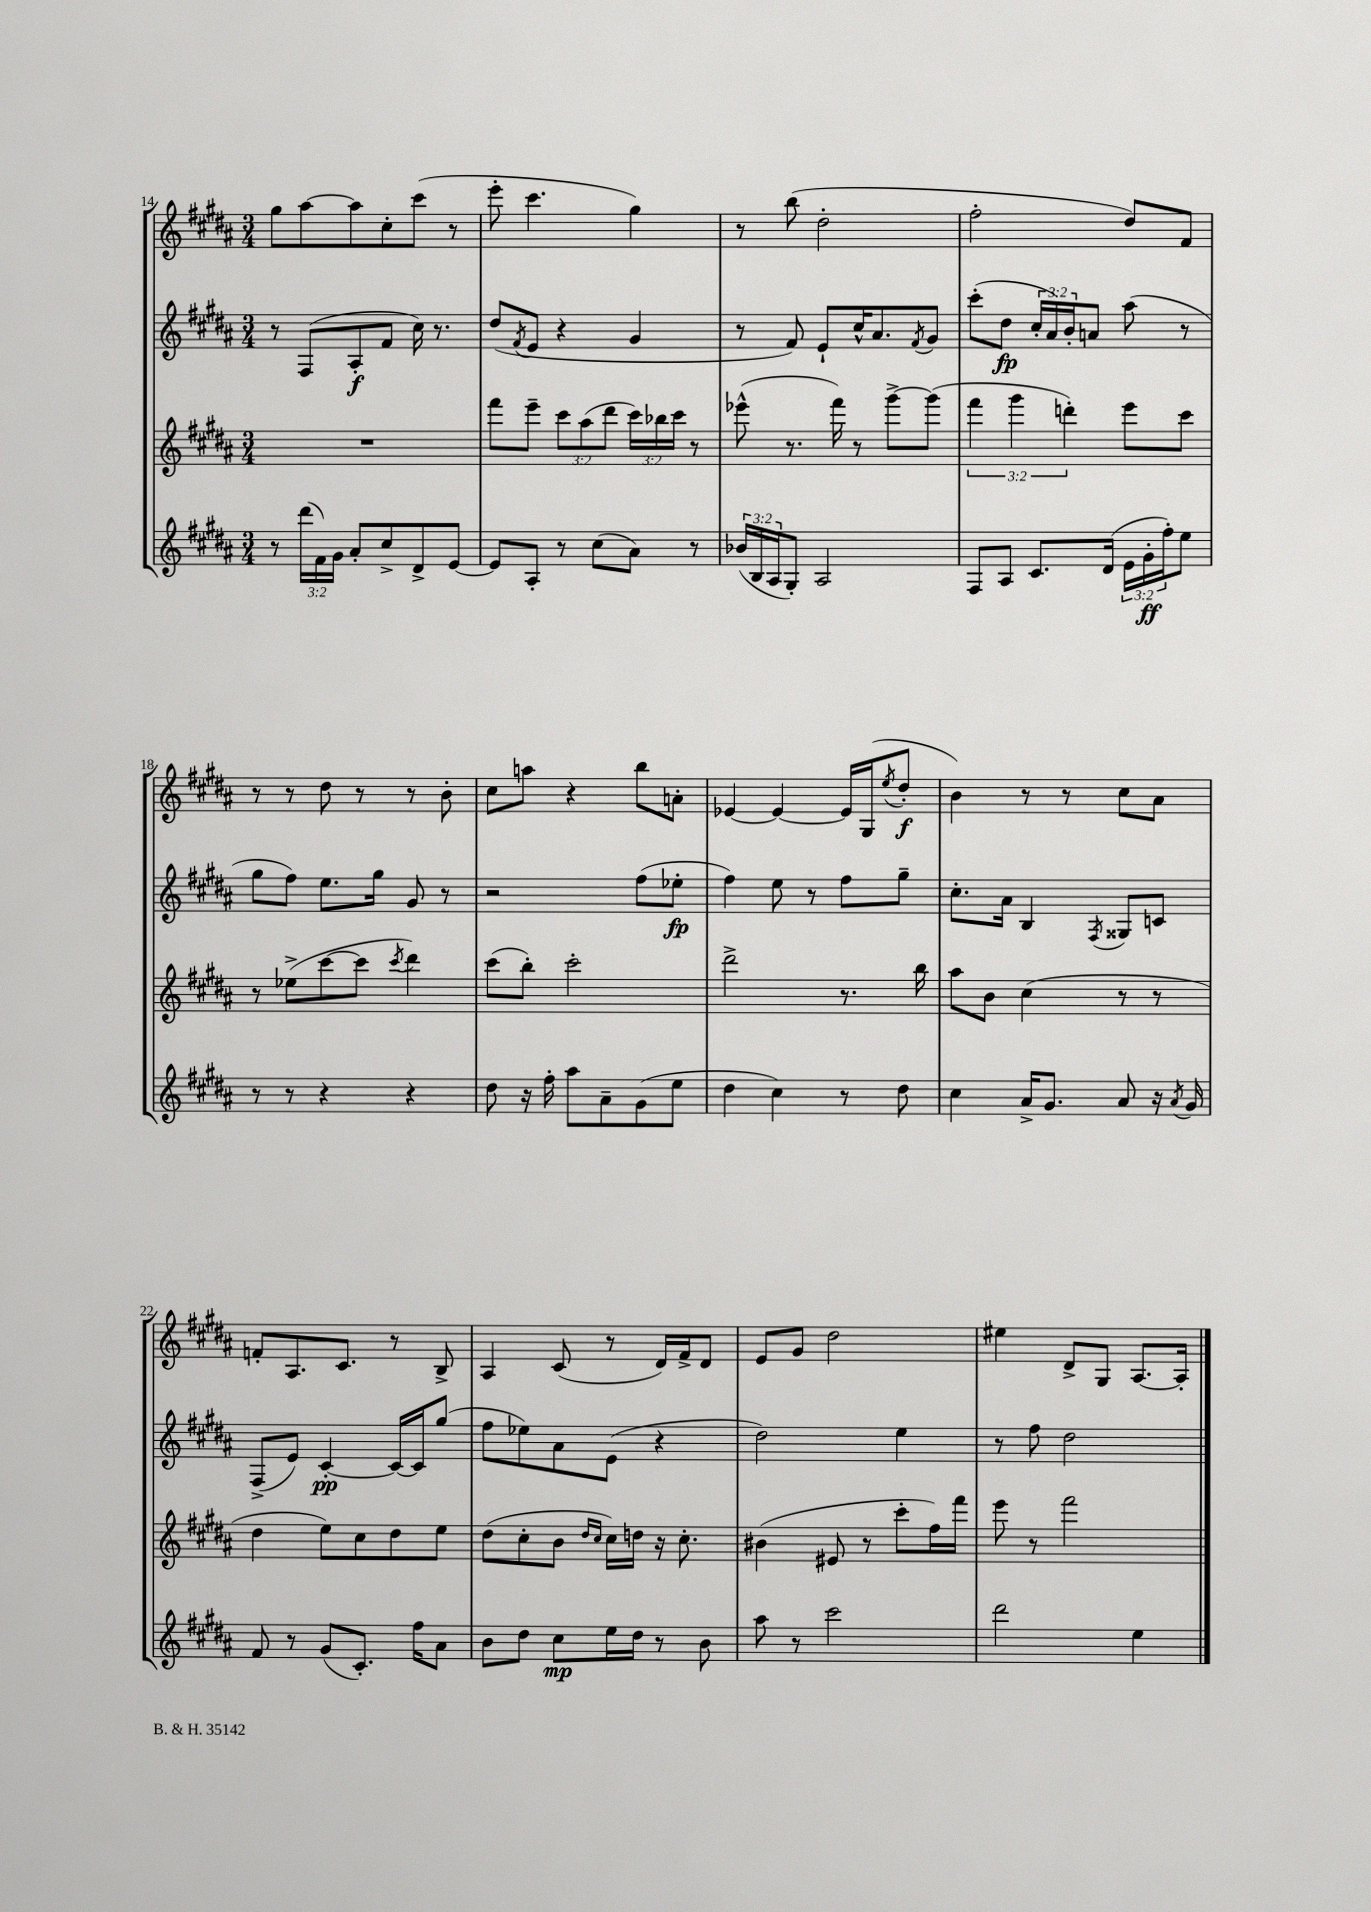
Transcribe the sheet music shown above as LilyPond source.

<<
\new StaffGroup <<
\new Staff = "s0" {
    \clef treble \key b \major \numericTimeSignature \time 3/4
    gis''8 ais''8~ ais''8 cis''8-. cis'''8( r8 |
    e'''8-. cis'''4. gis''4) |
    r8 b''8( dis''2-. |
    fis''2-. dis''8) fis'8 |
    r8 r8 dis''8 r8 r8 b'8-. |
    cis''8 a''8 r4 b''8 a'8-. |
    ees'4~ ees'4~ ees'16 gis16( \acciaccatura { e''8 } dis''8-.\f |
    b'4) r8 r8 cis''8 ais'8 |
    f'8-. ais8. cis'8. r8 b8-> |
    ais4 cis'8( r8 dis'16) fis'16-> dis'8 |
    e'8 gis'8 dis''2 |
    eis''4 dis'8-> gis8 ais8.~ ais16-. \bar "|." |
}
\new Staff = "s1" {
    \clef treble \key b \major \numericTimeSignature \time 3/4 \override Staff.TupletNumber.text = #tuplet-number::calc-fraction-text
    r8 fis8( ais8-.\f fis'8 cis''16) r8. |
    dis''8( \acciaccatura { fis'8 } e'8 r4 gis'4 |
    r8 fis'8) e'8-! cis''16-^ ais'8. \acciaccatura { fis'8 } gis'8 |
    cis'''8-.( dis''8\fp \tuplet 3/2 { cis''16-. ais'16) b'16-. } a'8 ais''8( r8 |
    gis''8 fis''8) e''8. gis''16 gis'8 r8 |
    r2 fis''8( ees''8-.\fp |
    fis''4) e''8 r8 fis''8 gis''8-- |
    cis''8.-. ais'16 b4 \acciaccatura { fis8 } gisis8 c'8 |
    fis8->( e'8) cis'4~-.\pp cis'16~ cis'16 gis''8( |
    fis''8 ees''8) ais'8 e'8( r4 |
    dis''2) e''4 |
    r8 fis''8 dis''2 \bar "|." |
}
\new Staff = "s2" {
    \clef treble \key b \major \numericTimeSignature \time 3/4 \override Staff.TupletNumber.text = #tuplet-number::calc-fraction-text
    R2. |
    fis'''8 e'''8-- \tuplet 3/2 { cis'''8 ais''8( dis'''8 } \tuplet 3/2 { cis'''16) bes''16 cis'''16 } r8 |
    ees'''8-^( r8. fis'''16) r8 gis'''8~-> gis'''8( |
    \tuplet 3/2 { fis'''4 gis'''4 d'''4-.) } e'''8 cis'''8 |
    r8 ees''8->( cis'''8~ cis'''8 \acciaccatura { cis'''8 } dis'''4) |
    cis'''8( b''8-.) cis'''2-. |
    dis'''2-> r8. b''16 |
    ais''8 b'8 cis''4( r8 r8 |
    dis''4 e''8) cis''8 dis''8 e''8 |
    dis''8( cis''8-. b'8 \grace { dis''16 cis''16 } cis''16) d''16 r16 cis''8.-. |
    bis'4( eis'8 r8 cis'''8-. fis''16) fis'''16 |
    e'''8 r8 fis'''2 \bar "|." |
}
\new Staff = "s3" {
    \clef treble \key b \major \numericTimeSignature \time 3/4 \override Staff.TupletNumber.text = #tuplet-number::calc-fraction-text
    r8 \tuplet 3/2 { dis'''16( fis'16) gis'16 } ais'8-. cis''8-> dis'8-> e'8~ |
    e'8 ais8-. r8 cis''8( ais'8) r8 |
    \tuplet 3/2 { bes'16( b16 ais16 } gis8-.) ais2 |
    fis8 ais8 cis'8. dis'16( \tuplet 3/2 { e'16 gis'16-.\ff fis''16-.) } e''8 |
    r8 r8 r4 r4 |
    dis''8 r16 fis''16-. ais''8 ais'8-- gis'8( e''8 |
    dis''4 cis''4) r8 dis''8 |
    cis''4 ais'16-> gis'8. ais'8 r16 \acciaccatura { ais'8 } gis'16 |
    fis'8 r8 gis'8( cis'8.-.) fis''16 ais'8 |
    b'8 dis''8 cis''8\mp e''16 dis''16 r8 b'8 |
    ais''8 r8 cis'''2 |
    dis'''2 e''4 \bar "|." |
}
>>
>>
\layout { \context { \Score currentBarNumber = #14 } }
